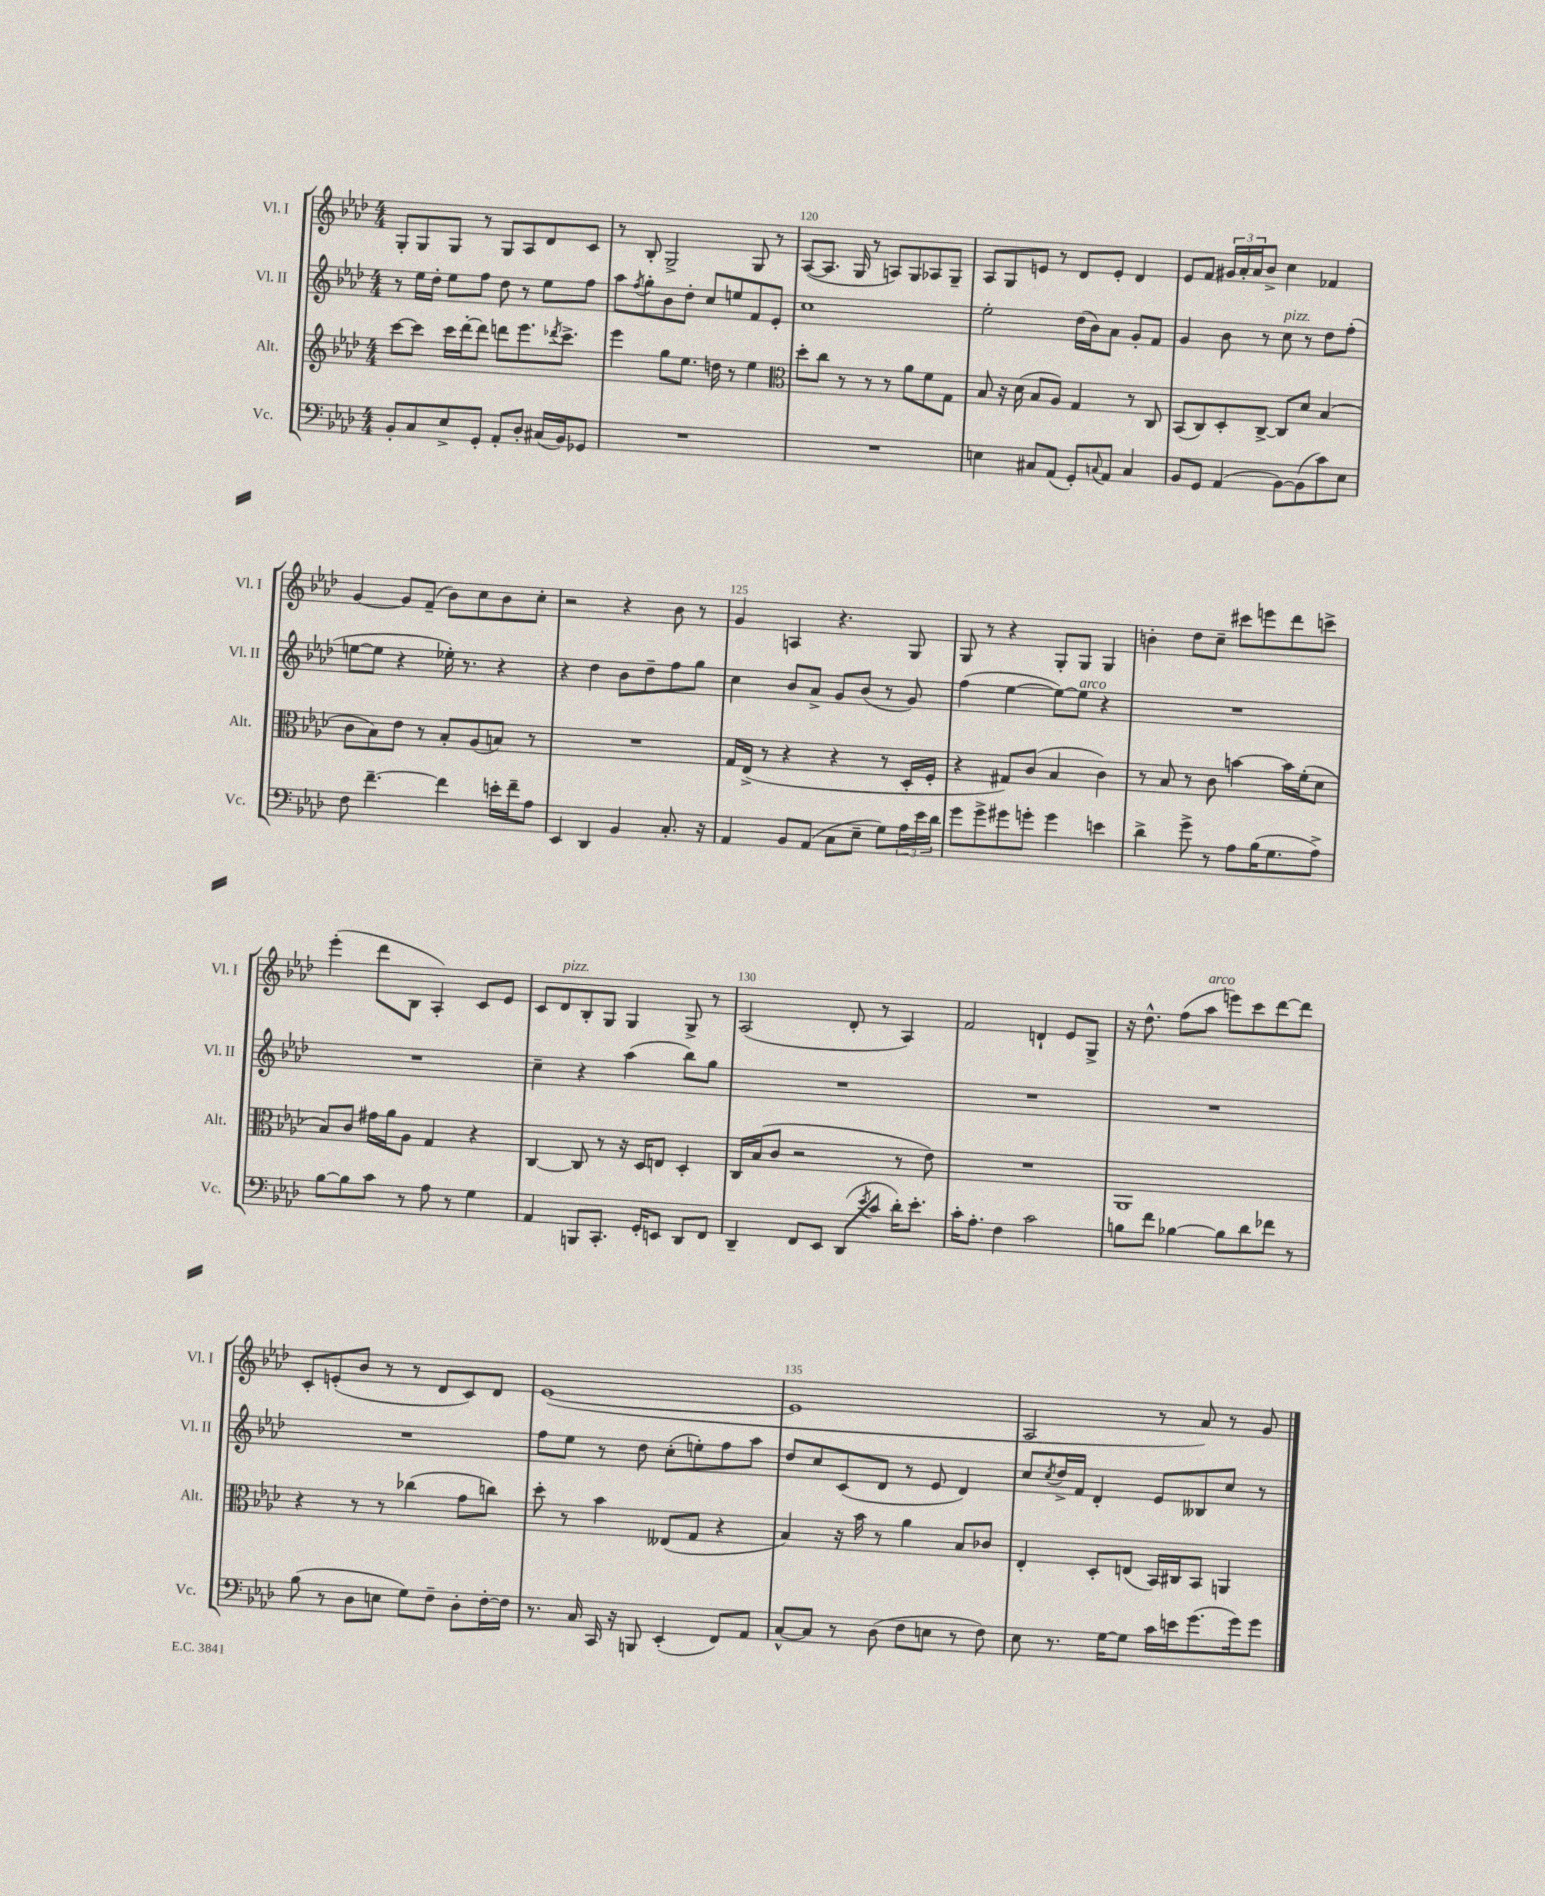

**kern	**kern	**kern	**kern
*staff4	*staff3	*staff2	*staff1
*clefF4	*clefG2	*clefG2	*clefG2
*k[b-e-a-d-]	*k[b-e-a-d-]	*k[b-e-a-d-]	*k[b-e-a-d-]
*M4/4	*M4/4	*M4/4	*M4/4
8BB-'	[8ccc	8r	8G'
8C	8ccc]	16ee-	8G
.	.	16dd-'	.
8E-^	16ccc	8ee-	8G
.	[16ddd-'	.	.
8GG'	8ddd-]	8ff	8r
8AA-'	8ddd	8dd-	8G
8D-'	8.eee-	8r	8A-
(16C#	.	8ee-	8d-
.	8qddd-	.	.
16BB-)	8.ccc^	.	.
8GG-	.	8ff	8c
=	=	=	=
1r	4eee-	8aa-	8r
.	.	8qff	.
.	.	8gg'	8B-'
.	8gg	8b-	2G^
.	8.ee-	8dd-'	.
.	.	8cc	.
.	16dd	.	.
.	8r	8ee	.
.	4ee-	8f	8G
.	.	8e-'	8r
=	=	=	=
*	*clefC3	*	*
1r	8dd-'	1cc	([8A-
.	8cc	.	8.A-]
.	8r	.	.
.	.	.	16G
.	8r	.	8r
.	8r	.	8A)
.	8a-	.	8G
.	8f	.	8A-
.	8G	.	8G~
=	=	=	=
4E	8B-	2ee-'	8A-
.	16r	.	8G
.	(16d-	.	.
8C#	8B-	.	8e
(8AA-	8A-)	.	8r
8GG')	4G	(16dd-	8d-
.	.	16b-)	.
8qqC	.	.	.
8AA-	.	8a-	8e'
4C	8r	8g'	4d-
.	8C	8f	.
=	=	=	=
8BB-	(8BB-	4g	8e-
8GG	8C)	.	8f
(4AA-	8D-'	8b-	24g#
.	.	.	24a-'
.	.	.	24a-
.	[8C^	8r	8b-^
[8BB-)	8C]	8cc	4cc
(8BB-]	8d-	8r	.
8c)	(4B-	8dd-	4f-
8E-	.	(8ff'	.
=	=	=	=
8F	8c	[8ee	[4g
[4.f~	8B-)	8ee]	.
.	8e-	4r	8g]
.	8r	.	(8f~
4f]	8B-'	16ee-')	8b-)
.	.	8.r	.
.	(8A-	.	8cc
16e'	8B)	4r	8b-
16f~	.	.	.
8A-	8r	.	8cc'
=	=	=	=
4EE-	1r	4r	2r
4DD-	.	4dd-	.
4BB-	.	8b-	4r
.	.	8dd-~	.
8.C'	.	8ff	8b-
.	.	8gg	8r
16r	.	.	.
=	=	=	=
4AA-	16G	4cc	4g
.	(16E-^	.	.
.	8r	.	.
8BB-	4r	8b-	4A
(8AA-	.	8a-^	.
8C	4r	8g	4.r
8E-~	.	(8b-	.
8G)	8r	8r	.
24A-	16D-'	8g)	8G
24e-	.	.	.
.	16F'	.	.
24d-	.	.	.
=	=	=	=
8g	4r	(4ff	8G
8g^	.	.	8r
8g#	8G#)	[4ee-	4r
8g'	(8c	.	.
4g	4B-	8ee-_)	8G'
.	.	8ee-]	8G
4e	4c)	4r	4G
=	=	=	=
4d-^	8r	1r	4b'
.	8B-	.	.
8g^	8r	.	8dd-
8r	8c	.	8cc~
8A-	[4b	.	8ccc#
(16B-	.	.	8eee
8.G	.	.	.
.	16b]	.	8ddd-
.	(16f'	.	.
8A-^)	8d-	.	8ccc^
=	=	=	=
[8B-	8B-)	1r	(4eee-'
8B-]	8c	.	.
8c	16g#	.	8ddd-
.	16a-	.	.
8r	8A-	.	8B-
8A-	4G	.	4A-')
8r	.	.	.
4G	4r	.	8c
.	.	.	8e-
=	=	=	=
4AA-	[4C	4cc~	8c
.	.	.	8d-
8BBB	8C]	4r	8B-'
8.CC'	8r	.	8G
.	16r	(4aa-	4G
16GG'	16D-	.	.
8EE	8E	.	.
8DD-	4D-'	8bb-)	8G^
8FF	.	8gg	8r
=	=	=	=
4DD-~	16C	1r	(2A-
.	(16B-	.	.
.	8c	.	.
8FF	2r	.	.
8EE-	.	.	.
(8DD-	.	.	8d-'
8qe-	.	.	.
8c	.	.	8r
16d-')	8r	.	4A-)
8.e-'	.	.	.
.	8e-)	.	.
=	=	=	=
16c'	1r	1r	2f
8.A-'	.	.	.
4F	.	.	.
2c	.	.	4d`
.	.	.	8e-
.	.	.	8G^
=	=	=	=
8B	1AA-	1r	16r
.	.	.	8.dd-^^
8f	.	.	.
[4B-	.	.	(8ff
.	.	.	8aa-
8B-]	.	.	8eee)
8d-	.	.	8ccc
8f-	.	.	[8ddd-
8r	.	.	8ddd-]
=	=	=	=
(8B-	4r	1r	8c'
8r	.	.	(8e'
8D-	8r	.	8b-
8E	8r	.	8r
8G)	(4cc-	.	8r
8F~	.	.	8d-
8D-'	8g	.	8c)
[16F'	8cc)	.	8d-
16F]	.	.	.
=	=	=	=
8.r	8dd-'	8ff	([1e-
.	8r	8ee-	.
16C	.	.	.
16CC	4b-	8r	.
16r	.	.	.
8BBB	.	8dd-	.
(4EE-'	(8E--	(8cc'	.
.	8G	8ee')	.
8FF)	4r	8ff	.
8AA-	.	8aa-	.
=	=	=	=
[8C^^	4B-)	8dd-	1e-]
8C]	.	8cc	.
8r	16r	(8c	.
.	16b-	.	.
(8D-	8r	8d-	.
8F	4a-	8r	.
8E	.	8e-	.
8r	8B-	4d-)	.
8F)	8c-	.	.
=	=	=	=
8E-	4E-'	8cc	2A-
.	.	8qcc	.
8.r	.	16dd-^	.
.	.	16f	.
.	8D-'	4d-'	.
[16G	.	.	.
8G]	(8E	.	.
16c	16BB-)	8e-	8r
16e	16C#	.	.
(8.g	8BB-	8B--	8a-)
.	4AA	8cc	8r
16g)	.	.	.
8g	.	8r	8g
==	==	==	==
*-	*-	*-	*-
